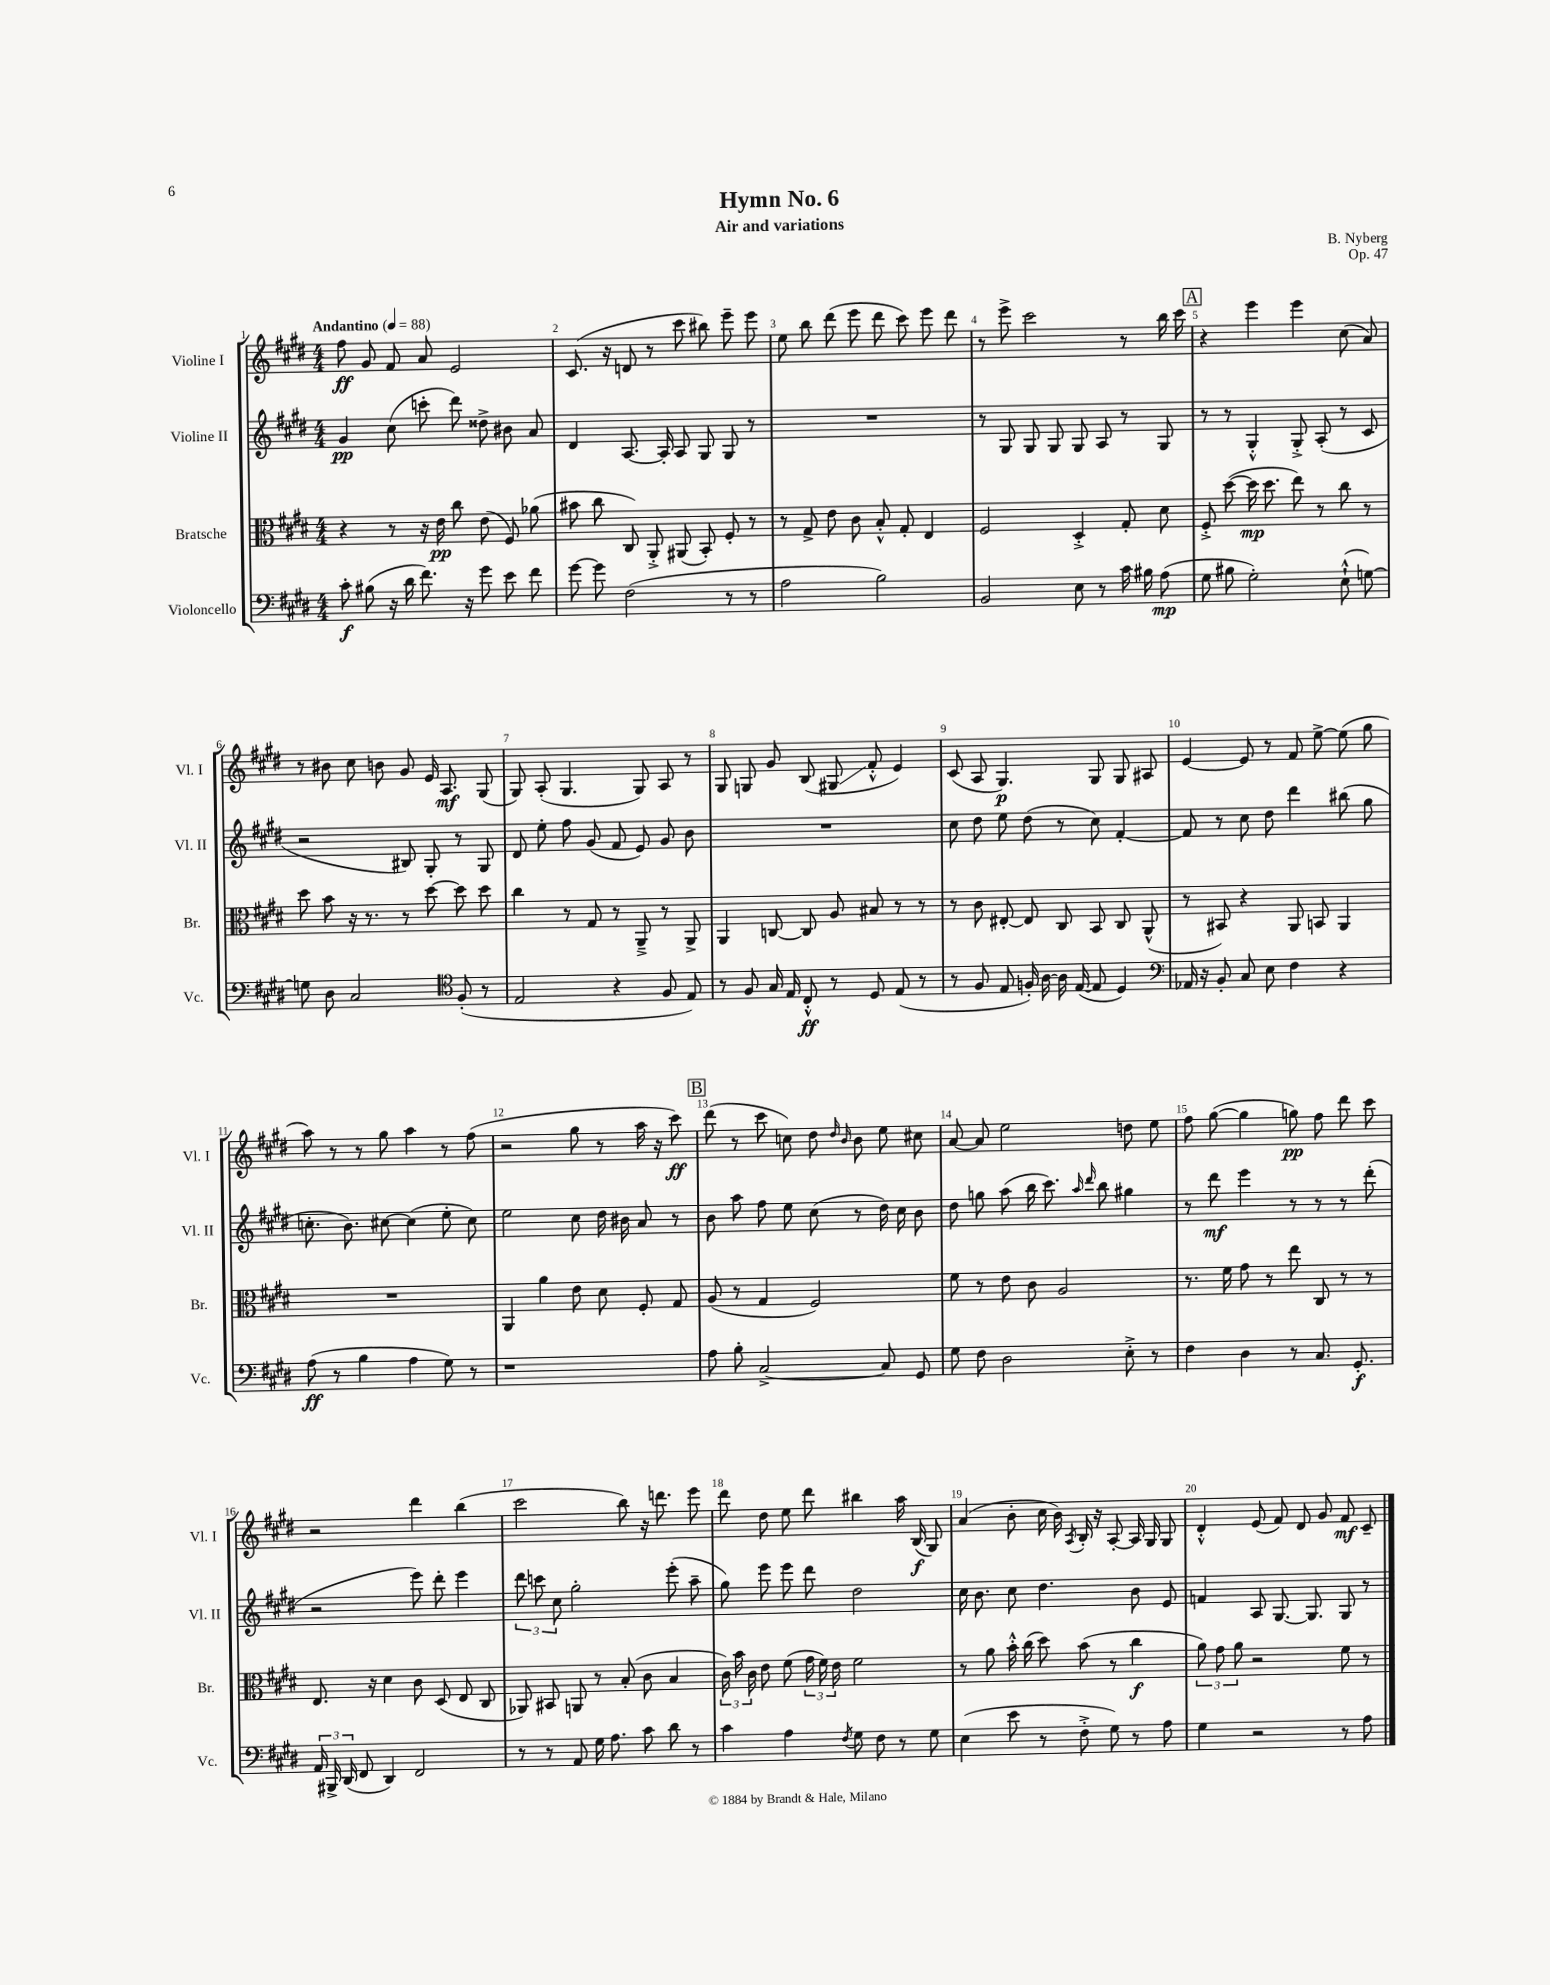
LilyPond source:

\header { title = "Hymn No. 6" composer = "B. Nyberg" subtitle = "Air and variations" opus = "Op. 47" }
<<
\new StaffGroup <<
\new Staff = "s0" \with { instrumentName = "Violine I" shortInstrumentName = "Vl. I" } {
    \clef treble \key e \major \numericTimeSignature \time 4/4 \tempo "Andantino" 4 = 88
    \autoBeamOff fis''8\ff gis'8 fis'8 a'8 e'2 |
    cis'8.( r16 d'8 r8 cis'''8 bis''8) e'''8-- e'''8 |
    e''8 b''8 dis'''8( e'''8 dis'''8 cis'''8) e'''8 dis'''8 |
    r8 e'''8-> cis'''2 r8 b''16 cis'''16 |
    \mark \markup { \box "A" } r4 e'''4 e'''4 cis''8( a'8) |
    r8 bis'8 cis''8 b'8 gis'8 e'16 a8.\mf gis8( |
    gis8) a8-.( gis4. gis8) a8 r8 |
    gis8 g8 gis'8 b8( gis8\glissando fis'8-.-^ e'4) |
    cis'8( a8 gis4.\p) gis8 gis8 ais8 |
    e'4~ e'8 r8 fis'8 e''8~-> e''8( gis''8 |
    a''8) r8 r8 gis''8 a''4 r8 fis''8( |
    r2 gis''8 r8 a''16 r16 cis'''8\ff) |
    \mark \markup { \box "B" } dis'''8( r8 cis'''8 c''8) dis''8 \grace { dis''16 b'16 } b'8 e''8 cis''8 |
    a'8~ a'8 e''2 d''8 e''8 |
    fis''8 gis''8~( gis''4 g''8\pp) fis''8 dis'''8 cis'''8 |
    r2 dis'''4 b''4( |
    cis'''2 b''8) r16 d'''8. e'''8 |
    dis'''8 dis''8 e''8 dis'''8 bis''4 a''16 b16\f( gis8) |
    a'4( b'8-. cis''16 b'16) \acciaccatura { a8 } b16-. r16 a8~-. a16 gis16 gis8 |
    dis'4-.-^ e'8( fis'8) dis'8 gis'8 fis'8\mf cis'8-- \bar "|." |
}
\new Staff = "s1" \with { instrumentName = "Violine II" shortInstrumentName = "Vl. II" } {
    \clef treble \key e \major \numericTimeSignature \time 4/4
    \autoBeamOff gis'4\pp cis''8( c'''8-. dis'''8) disis''8-> bis'8 a'8 |
    dis'4 a8.~ a16-. a8 gis8 gis8 r8 |
    R1 |
    r8 gis8 gis8 gis8 gis8 a8 r8 gis8 |
    \mark \markup { \box "A" } r8 r8 gis4-.-^ gis8-.-> a8-.( r8 cis'8 |
    r2 bis8) gis8-. r8 gis8 |
    dis'8 e''8-. fis''8 gis'8( fis'8 e'8) gis'8 b'8 |
    R1 |
    cis''8 dis''8 e''8 dis''8( r8 cis''8) fis'4~-. |
    fis'8 r8 cis''8 dis''8 dis'''4 bis''8( gis''8 |
    c''8.-. b'8.) cis''8~ cis''4( e''8-. cis''8) |
    e''2 cis''8 dis''16 bis'16 a'8 r8 |
    \mark \markup { \box "B" } b'8 a''8 fis''8 e''8 cis''8( r8 dis''16) cis''16 b'8 |
    dis''8 g''8 a''8( b''16 cis'''8.) \grace { a''16 dis'''16 } b''8 gis''4 |
    r8 dis'''8\mf e'''4 r8 r8 r8 dis'''8-.( |
    r2 e'''8) dis'''8-. e'''4 |
    \tuplet 3/2 { dis'''8 c'''8 cis''8 } gis''2-. e'''8-.( a''8-- |
    gis''8) e'''8 e'''8 dis'''8 dis''2 |
    cis''16 b'8. cis''8 dis''4. b'8 e'8 |
    f'4 a8 gis8.~ gis8. gis8 r8 \bar "|." |
}
\new Staff = "s2" \with { instrumentName = "Bratsche" shortInstrumentName = "Br." } {
    \clef alto \key e \major \numericTimeSignature \time 4/4
    \autoBeamOff r4 r8 r16 e'16\pp cis''8 e'8( fis8) aes'8( |
    bis'8 cis''8 cis8) a,8-.-> ais,8( b,8-.) fis8-. r8 |
    r8 gis8-> e'8 cis'8 b8-.-^ gis8-. e4 |
    fis2 dis4-.-> gis8-. dis'8 |
    \mark \markup { \box "A" } fis8-.-> dis''8~( dis''16\mp dis''8. e''8) r8 cis''8 r8 |
    dis''8 b'8 r16 r8. r8 dis''8~ dis''8 dis''8 |
    cis''4 r8 gis8 r8 a,8---> r8 a,8-> |
    a,4 c8~ c8 a8 bis8 r8 r8 |
    r8 cis'8 eis8~-. eis8 cis8 b,8 cis8 a,8-^( |
    r8 bis,8) r4 a,8 b,8 a,4 |
    R1 |
    a,4 a'4 e'8 dis'8 fis8-. gis8 |
    \mark \markup { \box "B" } a8( r8 gis4 fis2) |
    fis'8 r8 e'8 cis'8 a2 |
    r8. fis'16 gis'8 r8 e''8 cis8 r8 r8 |
    e8. r16 dis'4 cis'8 dis8( e8 cis8 |
    aes,8) bis,8 a,8 r8 b8-.( cis'8 b4 |
    \tuplet 3/2 { cis'16) b'16 cis'16 } e'8 fis'8( \tuplet 3/2 { gis'16 fis'16) e'16 } fis'2 |
    r8 a'8 b'16-.-^ cis''16( dis''8) b'8( r8 cis''4\f |
    \tuplet 3/2 { a'8) gis'8 a'8 } r2 fis'8 r8 \bar "|." |
}
\new Staff = "s3" \with { instrumentName = "Violoncello" shortInstrumentName = "Vc." } {
    \clef bass \key e \major \numericTimeSignature \time 4/4
    \autoBeamOff cis'8-.\f bis8( r16 dis'16 fis'8.) r16 gis'8 e'8 fis'8 |
    gis'8~ gis'8 fis2( r8 r8 |
    a2 b2) |
    b,2 e8 r8 cis'16 bis16 a8\mp( |
    \mark \markup { \box "A" } gis8 bis8 gis2-.) e8-!-^( g8~) |
    g8 dis8 cis2 \clef tenor fis8-.( r8 |
    e2 r4 fis8 e8) |
    r8 fis8 gis16 e16 cis8-.-^\ff r8 dis8 e8( r8 |
    r8 fis8 e8 f16-.) a16~ a16 e16~( e8 dis4) |
    \clef bass aes,16 r16 b,8-. cis8 e8 fis4 r4 |
    a8\ff( r8 b4 a4 gis8) r8 |
    r1 |
    \mark \markup { \box "B" } a8 b8-. cis2~-> cis8 gis,8 |
    gis8 fis8 dis2 e8-.-> r8 |
    fis4 dis4 r8 cis8. gis,8.-.\f |
    \tuplet 3/2 { a,16 bis,,16-> dis,16( } fis,8 dis,4) fis,2 |
    r8 r8 a,8 gis16 a8. cis'8 dis'8 r8 |
    cis'4 a4 \acciaccatura { fis8 } gis8 fis8 r8 gis8 |
    e4( e'8 r8 fis8-.-> gis8) r8 a8 |
    gis4 r2 r8 a8 \bar "|." |
}
>>
>>
\layout { \context { \Score \override BarNumber.break-visibility = ##(#f #t #t) barNumberVisibility = #all-bar-numbers-visible } }
